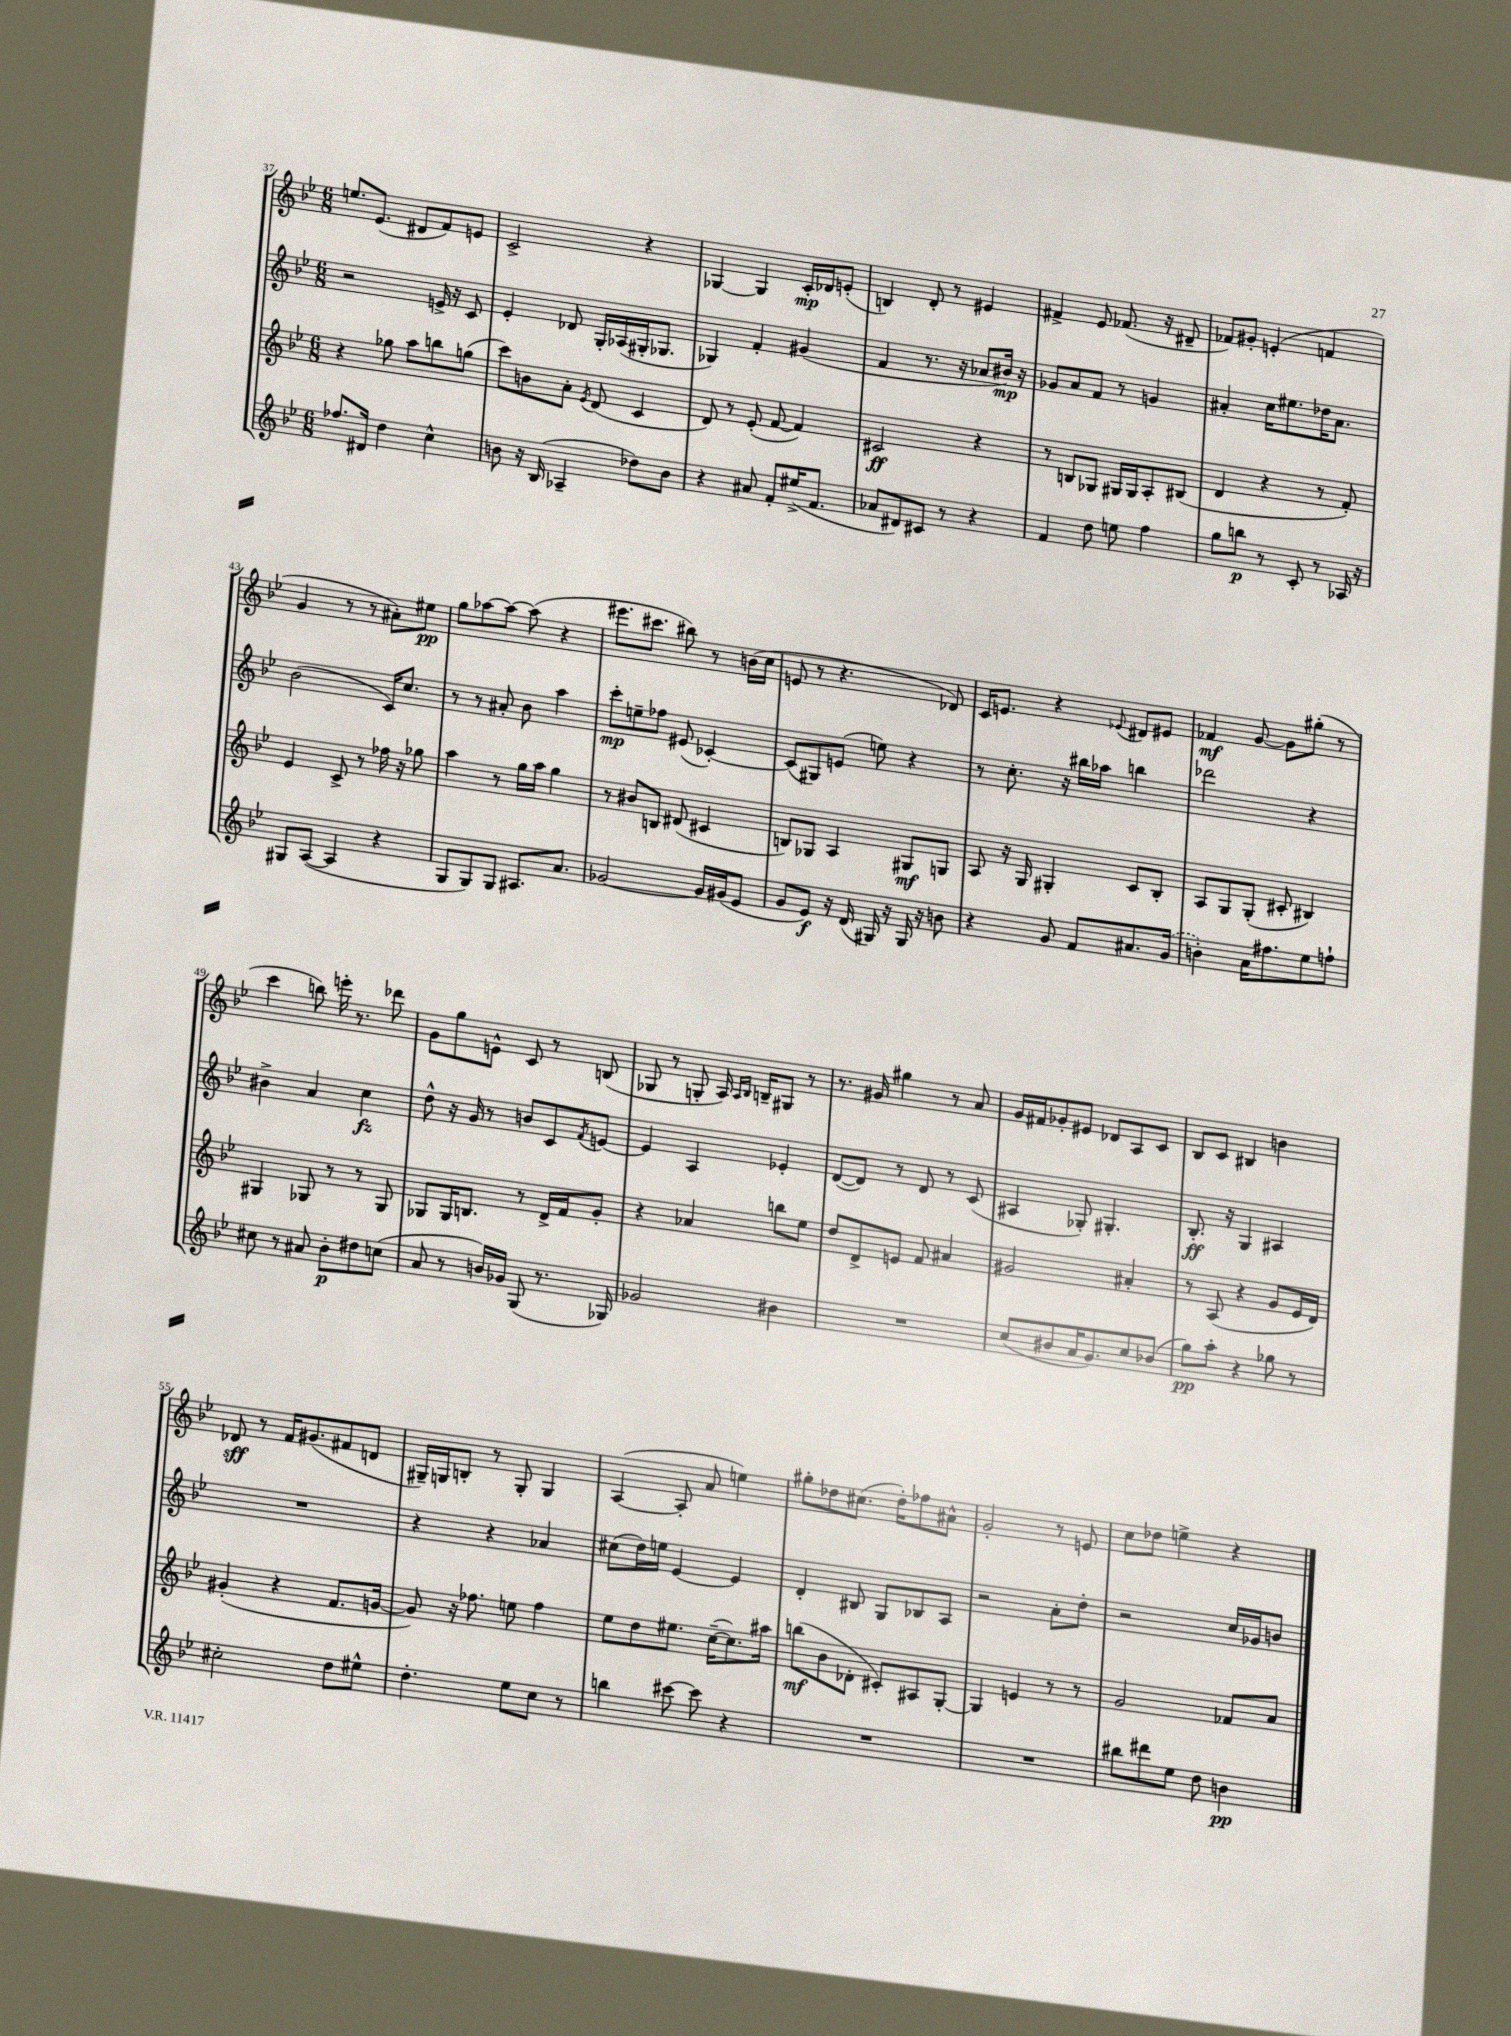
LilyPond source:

<<
\new StaffGroup <<
\new Staff = "s0" {
    \clef treble \key bes \major \numericTimeSignature \time 6/8
    e''8. ees'8.( dis'8 f'8) e'8 |
    c'2-> r4 |
    ges4~ ges4 c'16-.\mp des'16 e'8-.( |
    b4) d'8-. r8 eis'4 |
    fis'4-> ees'8 fes'8.( r16 dis'8-- |
    fes'8) gis'8-. e'4-.( f'4 |
    g'4 r8 r8 ais'8-.) eis''8\pp |
    g''8 aes''8~ aes''8~ aes''8( r4 |
    eis'''8. cis'''8. bis''8) r8 b'16( c''16 |
    e'8 r8 r4. des'8) |
    c'16 e'8. r4 \appoggiatura { ees'8 } dis'8 eis'8 |
    fes'4\mf g'8~ g'8 gis''8-.( r8 |
    c'''4 b''8) e'''16-. r8. des'''8 |
    g'8 g''8 e'8-^ c'8 r8 b8( |
    ges8 r8 g8-. a16) \grace { a16 bes16 } b16-- gis8 r8 |
    r8. gis'16 gis''4 r8 a'8 |
    g'16 fis'16 ges'8-. eis'8 des'8 a8 c'8 |
    bes8 c'8 bis4 b'4 |
    des'8\sff r8 f'16 gis'8.( fis'8 d'8 |
    gis16--) g16 b8-. r8 g8-. g4 |
    a4~( a8-. a'8 e''4) |
    gis''8-. des''8 cis''8.( des''16-.) fes''8 ais'8-^ |
    g'2-. r8 e'8 |
    c''8 des''8 e''4-> r4 \bar "|." |
}
\new Staff = "s1" {
    \clef treble \key bes \major \numericTimeSignature \time 6/8
    r2 e'16-> r16 c'8 |
    ees'4-. des'8 g16-. aes16( gis16-. ges8. |
    ges4) f'4-. gis'4( |
    f'4 r8. r16 aes'8 bis'16\mp) r16 |
    ges'8 a'8 f'8 r8 g'4 |
    ais'4-. c''16 eis''8. des''16 ais'8. |
    bes'2( c'16) c''8. |
    r8 r8 ais'8-. bes'8 a''4 |
    c'''8-.\mp e''8-- fes''8 eis'8( ces'4~-.) |
    ces'8( gis8) e'8( e''8) r4 |
    r8 c''8.-. r16 bis''16 aes''16 b''4 |
    des'''2 r4 |
    bis'4-> a'4 c''4\fz |
    d''8-^ r16 g'16 r8 b'8 c'8 \acciaccatura { f'8 } e'8~ |
    e'4 a4 ees'4-. |
    d'8~( d'8) r8 d'8 r8 c'8( |
    ais4 ges8-.) gis4.-. |
    bes8.-.\ff r16 g4 ais4 |
    R2. |
    r4 r4 aes'4 |
    cis''8( d''16) e''16 ees'4~ ees'4 |
    d'4-. bis8 g8 bes8 a8 |
    r2 a'8-. d''8-. |
    r2 c''16 ges'16 b'8 \bar "|." |
}
\new Staff = "s2" {
    \clef treble \key bes \major \numericTimeSignature \time 6/8
    r4 ges''8 a''8 b''8 g''8( |
    c'''8) b'8 a'8-. \acciaccatura { ees'8 } d'8( c'4 |
    d'8) r8 ees'8-.( f'8~ f'4) |
    cis'2\ff r4 |
    r8 b8 ges8 gis16 gis16 a8-. bis8( |
    d'4 r4 r8 f'8-.) |
    ees'4 c'8-> r8 fes''16 r16 ges''8 |
    a''4 r8 g''16 a''16 g''4 |
    r8 bis'8 b8 dis'8( cis'4 |
    b8) ges8 a4 gis8\mf g8 |
    a8 r16 g16 gis4-. c'8 bes8-. |
    a8 g8 g8-.( cis'8-. bis4) |
    gis4 ges8 r8 r8 ges8 |
    ges8 ges16 b8. r8 d'16-> f'16 g'8-. |
    r4 aes'4 b''8 ees''8 |
    d''8 d'8-> e'8 f'8 ais'4 |
    gis'2 ais'4-. |
    r8 a8( r4 g'8 ees'16 d'16) |
    gis'4-.( r4 f'8. g'16~ |
    g'8) r16 fes''8. e''8 fes''4 |
    ees''8 d''8 eis''8. c''16~--( c''8.) ais''16 |
    b''8\mf( bes'8 des'8-. cis'8-.) ais8 g8~-. |
    g4 e'4 r8 r8 |
    g'2 fes'8 a'8 \bar "|." |
}
\new Staff = "s3" {
    \clef treble \key bes \major \numericTimeSignature \time 6/8
    fes''8. dis'16 d''4 c''4-^ |
    b'8 r16 bes16( aes4-- des''8) b'8 |
    r4 ais'8 f'8-. eis''16->( f'8. |
    aes'8 dis'8) cis'8 r8 r4 |
    f'4 d''8 e''8 f''4 |
    g''8 b''8\p r8 c'8-. r8 aes16 r16 |
    gis8 a8~( a4 r4 |
    g8 g8) g8 ais8. a'8. |
    ges'2~ ges'16 gis'16( ees'8 |
    g'8 ees'8\f) r16 d'16( gis16) r16 gis16 r16 b'8 |
    r4 g'8 f'8 ais'8. \once \slurDashed g'16( |
    b'4-.) a'16 fis''8. ees''8 f''8-! |
    cis''8 r8 ais'8 bes'8-.\p dis''8 c''8( |
    a'8 r8 b'16) ges'16 g8( r8. ges16) |
    ges'2 bis'4 |
    R2. |
    c''8( bis'8 a'16 g'8.) c''8 bes'8( |
    g''8\pp) a''8-. r4 ges''8 r8 |
    cis''2-. d''8 eis''8-^ |
    d''4.-. ees''8 c''8 r8 |
    b''4 cis'''8~ cis'''8 r4 |
    R2. |
    R2. |
    bis''8 dis'''8 ees''8 d''8 b'4\pp \bar "|." |
}
>>
>>
\layout { \context { \Score currentBarNumber = #37 } }
